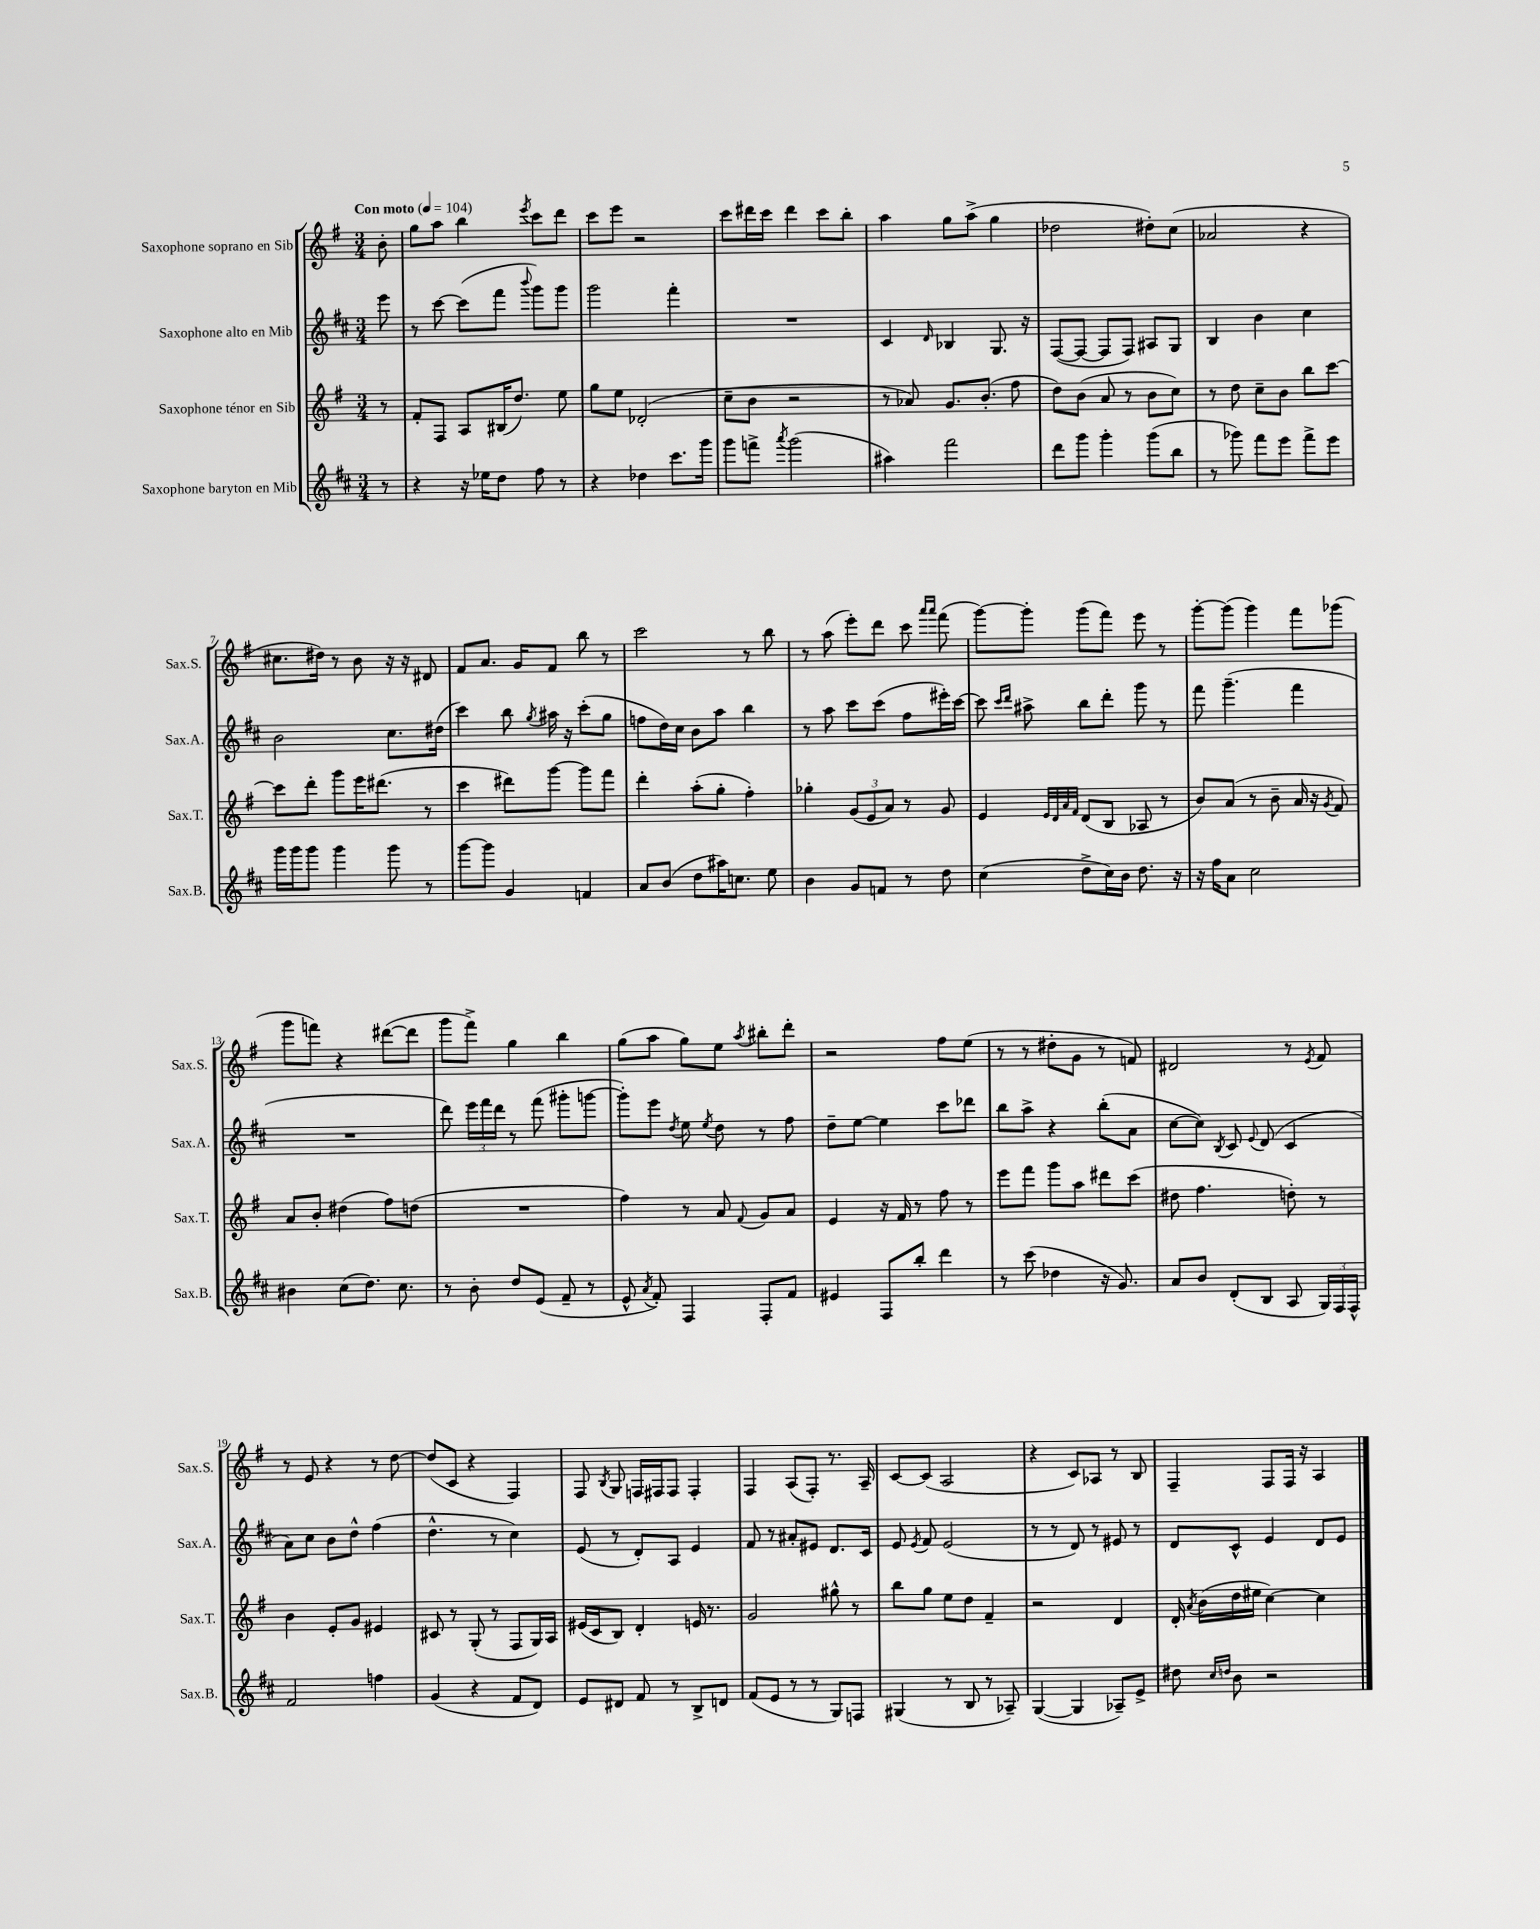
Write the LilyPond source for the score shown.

<<
\new StaffGroup <<
\new Staff = "s0" \with { instrumentName = "Saxophone soprano en Sib" shortInstrumentName = "Sax.S." } {
    \clef treble \key g \major \numericTimeSignature \time 3/4 \partial 8 \tempo "Con moto" 4 = 104
    \autoBeamOff b'8-. |
    g''8[ a''8] b''4 \acciaccatura { e'''8 } c'''8[ d'''8] |
    c'''8[ e'''8] r2 |
    c'''8[ dis'''16 c'''16] dis'''4 c'''8[ b''8]-. |
    a''4 g''8[ a''8]->( g''4 |
    des''2 dis''8[-.) c''8]( |
    aes'2 r4 |
    cis''8.[ dis''16]) r8 b'8 r16 r16 dis'8 |
    fis'8[ a'8.] g'16[ fis'8] b''8 r8 |
    c'''2 r8 b''8 |
    r8 a''8( e'''8[-.) d'''8] c'''8 \grace { a'''16[ a'''16] } fis'''8( |
    g'''8[~) g'''8]-. g'''8[( fis'''8]) e'''8 r8 |
    g'''8[~-. g'''8]( g'''4) fis'''8[ ges'''8]( |
    g'''8[ f'''8]) r4 dis'''8[~( dis'''8] |
    g'''8[ fis'''8]->) g''4 b''4 |
    g''8[( a''8] g''8[) e''8] \acciaccatura { a''8 } bis''8[-. d'''8]-. |
    r2 fis''8[ e''8]( |
    r8 r8 dis''8[-. g'8] r8 f'8) |
    dis'2 r8 \acciaccatura { e'8 } fis'8 |
    r8 e'8 r4 r8 d''8~ |
    d''8[( c'8] r4 fis4) |
    fis8 \acciaccatura { b8 } g8 f16[ fis16 fis8] fis4-. |
    fis4 a8[( fis8]-.) r8. a16-- |
    c'8[~ c'8]( a2 |
    r4 c'8[) aes8] r8 b8 |
    fis4-- fis8[ fis16] r16 a4 \bar "|." |
}
\new Staff = "s1" \with { instrumentName = "Saxophone alto en Mib" shortInstrumentName = "Sax.A." } {
    \clef treble \key d \major \numericTimeSignature \time 3/4 \partial 8
    \autoBeamOff e'''8 |
    r8 cis'''8~ cis'''8[( fis'''8] \appoggiatura { b'''8 } g'''8[) g'''8] |
    g'''2 fis'''4-. |
    R2. |
    cis'4 \grace { d'16 } bes4 g8. r16 |
    fis8[~( fis8]~ fis8[ fis8]) ais8[ g8] |
    b4 b'4 cis''4 |
    b'2 cis''8.[ dis''16]( |
    cis'''4) b''8 \acciaccatura { g''8 } ais''16 r16 cis'''8[-.( g''8] |
    f''8[ d''16) cis''16] b'8[ a''8] b''4 |
    r8 a''8 cis'''8[ cis'''8]( fis''8[ eis'''16-.) cis'''16]~ |
    cis'''8 \grace { cis'''16[ d'''16] } ais''8-> b''8[ d'''8]-. g'''8 r8 |
    fis'''8 g'''4.--( fis'''4 |
    R2. |
    d'''8) \tuplet 3/2 { e'''16[ fis'''16 d'''16] } r8 fis'''8( gis'''8[-. g'''8]~ |
    g'''8[-.) e'''8] \acciaccatura { d''8 } e''8 \acciaccatura { e''8 } d''8 r8 fis''8 |
    d''8[-- e''8]~ e''4 cis'''8[ des'''8] |
    b''8[ a''8]-> r4 b''8[-.( a'8] |
    cis''8[~ cis''8]) \acciaccatura { b8 } cis'8 \appoggiatura { e'8 } d'8( cis'4 |
    a'8[) cis''8] b'8[ d''8]-^ fis''4( |
    d''4.-^ r8 cis''4) |
    e'8( r8 d'8[-.) a8] e'4 |
    fis'8 r8 ais'8[-. eis'8] d'8.[ cis'16] |
    e'8 \acciaccatura { e'8 } fis'8 e'2( |
    r8 r8 d'8) r8 eis'8 r8 |
    d'8[ cis'8]-^ e'4 d'8[ e'8] \bar "|." |
}
\new Staff = "s2" \with { instrumentName = "Saxophone ténor en Sib" shortInstrumentName = "Sax.T." } {
    \clef treble \key g \major \numericTimeSignature \time 3/4 \partial 8
    \autoBeamOff r8 |
    fis'8[-. fis8] a8[ bis16( d''8.]) e''8 |
    g''8[ e''8] des'2-.( |
    c''8[-- b'8] r2 |
    r8 aes'8) g'8.[ b'8.]-.( fis''8 |
    d''8[) b'8]( a'8 r8 b'8[ c''8]) |
    r8 d''8 c''8[-- b'8] b''8[ c'''8]~ |
    c'''8[ d'''8]-. g'''8[ e'''16 dis'''8.]( r8 |
    c'''4 dis'''8[) g'''8]~ g'''8[ fis'''8] |
    d'''4-. a''8[-.( g''8]-. fis''4-.) |
    ges''4-. \tuplet 3/2 { g'8[( e'8 a'8]) } r8 g'8 |
    e'4 \grace { e'32[ d'32 a'32 fis'32] } d'8[( b8] aes8 r8 |
    b'8[) a'8]( r8 b'8-- a'16 r16 \acciaccatura { g'8 } fis'8) |
    a'8[ b'8]-. dis''4( fis''8[) d''8]( |
    R2. |
    fis''4) r8 a'8 \appoggiatura { fis'8 } g'8[ a'8] |
    e'4 r16 fis'16 r8 fis''8 r8 |
    e'''8[ fis'''8] g'''8[ a''8] dis'''8[ c'''8]( |
    dis''8 fis''4. d''8-.) r8 |
    b'4 e'8[-. g'8] eis'4 |
    cis'8 r8 g8-.( r8 fis8[ g16) a16] |
    eis'16[( c'16 b8]) d'4-. e'16 r8. |
    g'2 gis''8-^ r8 |
    b''8[ g''8] e''8[ d''8] fis'4-- |
    r2 d'4 |
    d'16-. \acciaccatura { a'8 } b'16[( d''16 eis''16] c''4~) c''4 \bar "|." |
}
\new Staff = "s3" \with { instrumentName = "Saxophone baryton en Mib" shortInstrumentName = "Sax.B." } {
    \clef treble \key d \major \numericTimeSignature \time 3/4 \partial 8
    \autoBeamOff r8 |
    r4 r16 ees''16[ d''8] fis''8 r8 |
    r4 des''4 cis'''8.[ g'''16] |
    g'''8[ f'''8]-> \acciaccatura { a'''8 } g'''2( |
    ais''4) fis'''2 |
    d'''8[ g'''8] g'''4-. g'''8[( b''8] |
    r8 ges'''8) fis'''8[ e'''8] fis'''8[-> e'''8] |
    g'''16[ g'''16 g'''8] g'''4 g'''8 r8 |
    g'''8[~ g'''8] g'4 f'4 |
    a'8[ b'8]( d''8[ ais''16) c''8.] e''8 |
    b'4 g'8[ f'8] r8 d''8 |
    cis''4( d''8[-> cis''16) b'16] d''8. r16 |
    r16 fis''16[ a'8] cis''2 |
    bis'4 cis''8[( d''8.]) cis''8. |
    r8 b'8-. d''8[ e'8]( fis'8-- r8 |
    e'8-^ \acciaccatura { a'8 } fis'8-.) fis4 fis8[-. fis'8] |
    eis'4 fis8[ b''8]-. d'''4 |
    r8 cis'''8( des''4 r16 g'8.) |
    a'8[ b'8] d'8[-.( b8] a8 \tuplet 3/2 { g16[) fis16 fis16]-^ } |
    fis'2 f''4 |
    g'4( r4 fis'8[ d'8]) |
    e'8[ dis'8] fis'8 r8 b8[-> d'8] |
    fis'8[( e'8] r8 r8 g8[) f8] |
    gis4( r8 b8 r8 aes8--) |
    g4~( g4 aes8[--) e'8]-> |
    dis''8 \grace { cis''16[ d''16] } b'8 r2 \bar "|." |
}
>>
>>
